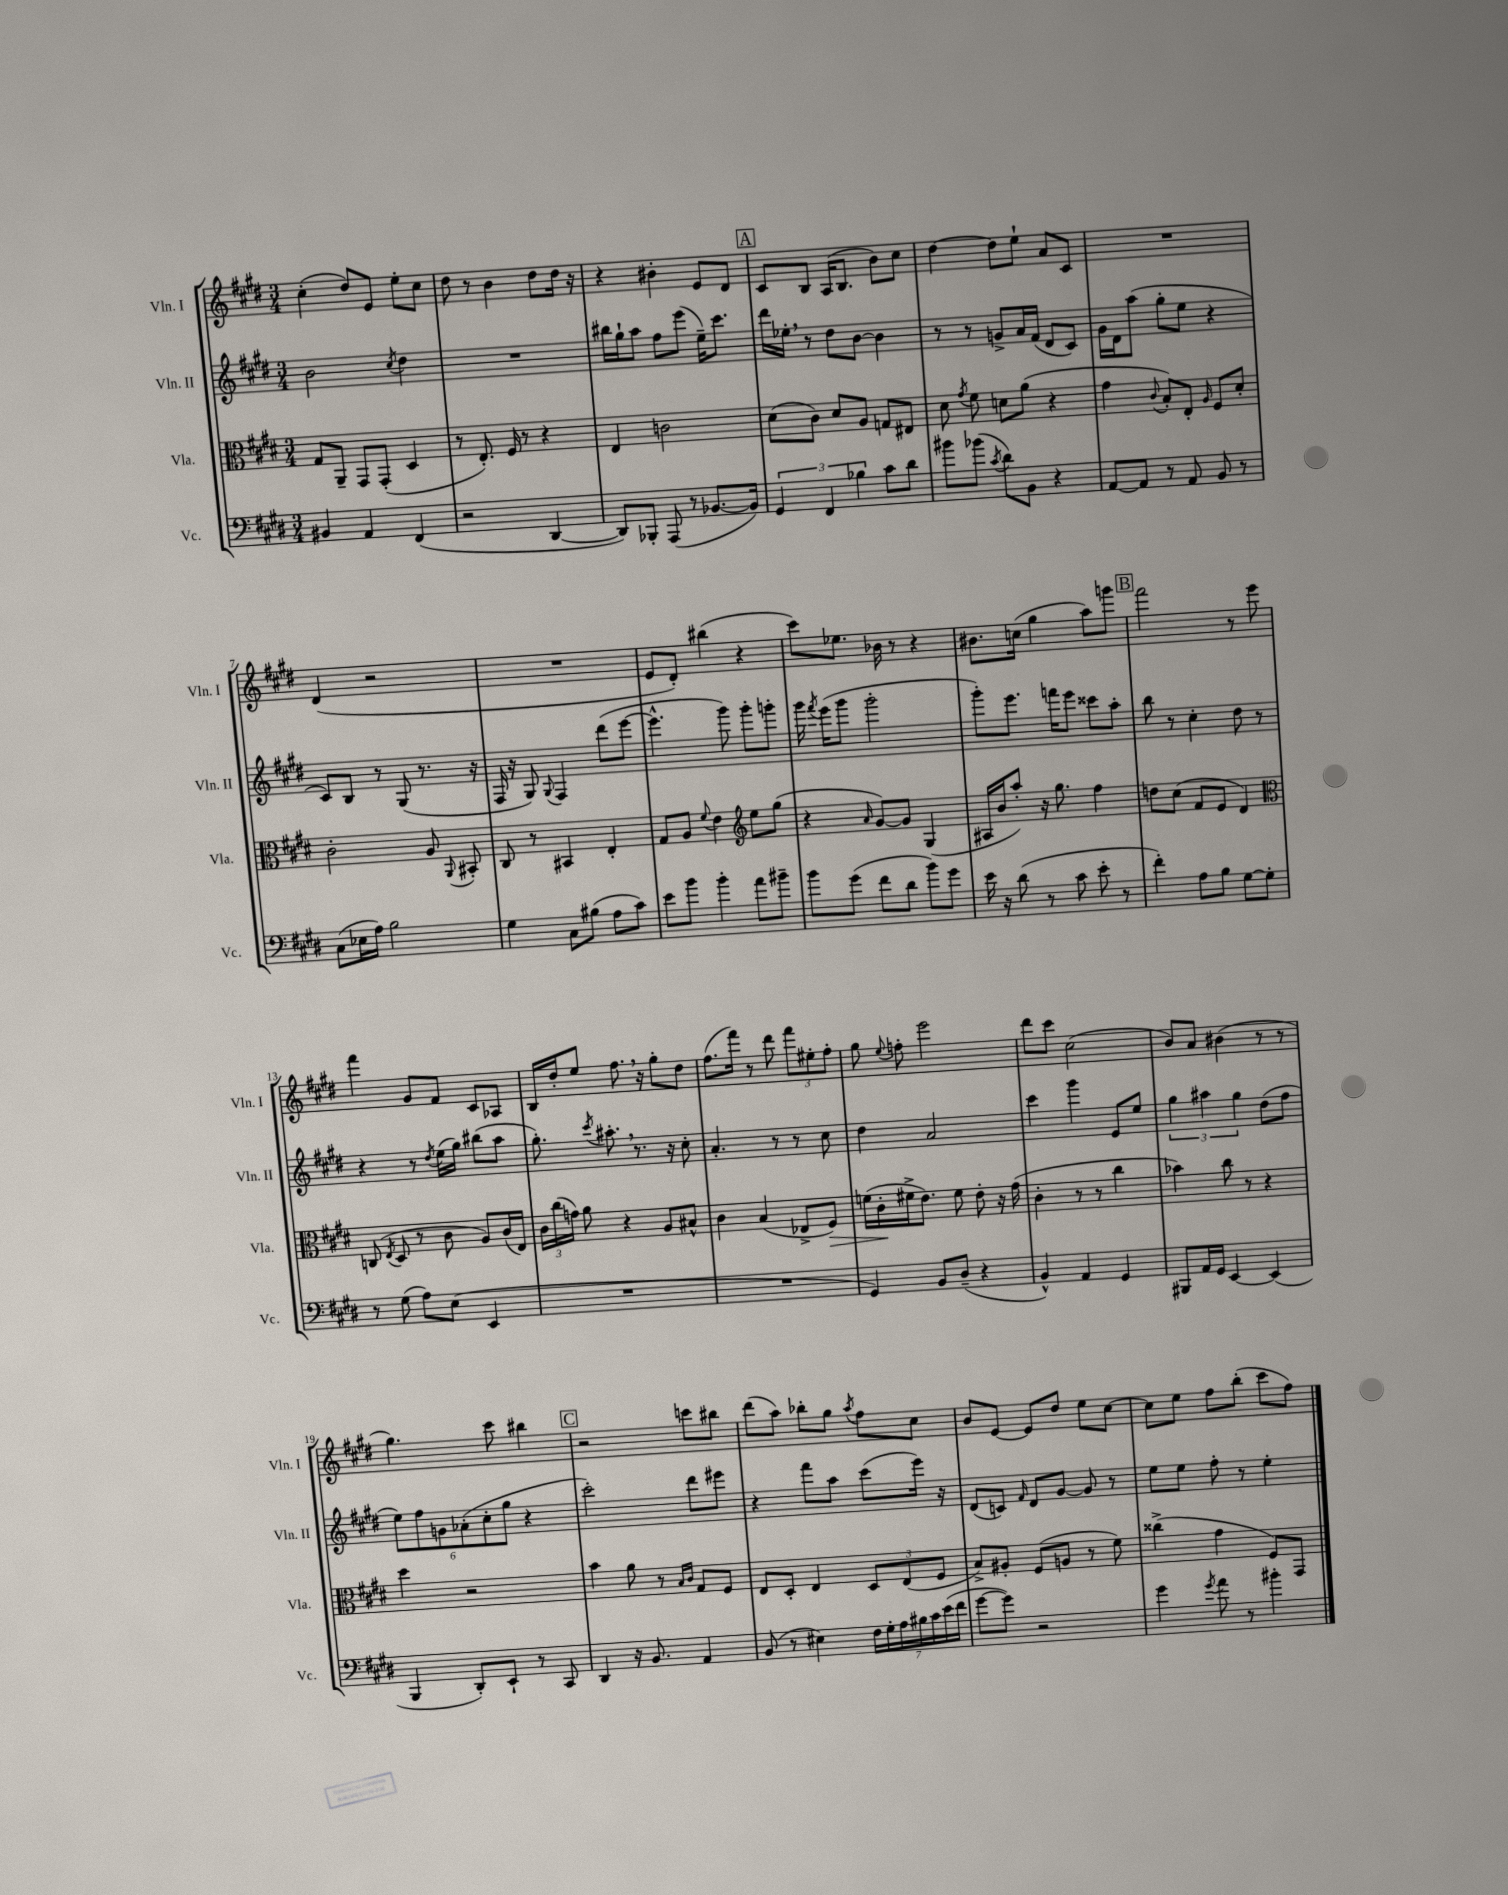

**kern	**kern	**kern	**kern
*staff4	*staff3	*staff2	*staff1
*clefF4	*clefC3	*clefG2	*clefG2
*k[f#c#g#d#]	*k[f#c#g#d#]	*k[f#c#g#d#]	*k[f#c#g#d#]
*M3/4	*M3/4	*M3/4	*M3/4
4BB#	8G#	2b	(4cc#'
.	8AA~	.	.
4AA	8GG#	.	8dd#)
.	(8GG#'	.	8e
.	.	8qcc#	.
(4FF#	4D#	4dd#	8ee'
.	.	.	8cc#
=	=	=	=
2r	8r	2.r	8dd#
.	8.E')	.	8r
.	.	.	4b
.	16F#	.	.
.	8r	.	.
[4DD#	4r	.	8dd#
.	.	.	16dd#
.	.	.	16r
=	=	=	=
8DD#])	4E	16bb#	4r
.	.	16gg#`	.
8BBB-'	.	8aa	.
(8AAA	2c	8ff#	4b#'
8r	.	(8eee	.
[8.BB-	.	16ee~)	8e
.	.	8.ccc#	.
.	.	.	8d#
16BB-])	.	.	.
=	=	=	=
6GG#	(8d#	16ddd#	8c#
.	.	16ee-'	.
.	8c#)	8r	8B
6FF#	.	.	.
.	8d#	8dd#	(16A
.	.	.	8.B
6B-	.	.	.
.	8A	[8b	.
8c#	8G	4b]	8b)
8d#	8E#	.	8cc#
=	=	=	=
8b#	8d#	8r	[4dd#
.	8qg#	.	.
(8b-	8f#	8r	.
8qc#	.	.	.
8d#)	8d	8g^	8dd#]
8BB	(8a	16a	8ee`
.	.	(16f#	.
4r	4r	8d#	8a
.	.	8c#)	8c#
=	=	=	=
[8AA	4g#	16g#	2.r
.	.	16d#	.
8AA]	.	(8aa	.
.	8qqc#	.	.
8r	8B')	8gg#'	.
8AA	8E'	8ee	.
.	16qqA	.	.
8BB	8F#	4r	.
8r	8d#'	.	.
=	=	=	=
(8C#	2c#'	8c#)	(4d#
16E-	.	8B	.
16A)	.	.	.
2B	.	8r	2r
.	.	(8G#	.
.	8A	8.r	.
.	8qqAA	.	.
.	8BB#'	.	.
.	.	16r	.
=	=	=	=
4G#	8C#	16F#	2.r
.	.	16r	.
.	8r	8G#)	.
.	.	8qqG#	.
8C#	4BB#	4F#	.
(8B#	.	.	.
8A	4E'	(8ddd#	.
8c#)	.	[8eee	.
=	=	=	=
8e	8G#	4.eee^^]	8e
8b	8A	.	8d#')
.	8qqf#	.	.
4b'	4e	.	(4bb#
.	.	8ggg#)	.
*	*clefG2	*	*
8a	8ee	8ggg#'	4r
8b#~	(8gg#	8ggg'	.
=	=	=	=
8b	4r	16ggg#	8ccc#)
.	.	8qfff#	.
.	.	(16eee	.
(8g#	.	8ggg#	8.ee-
.	16qqa	.	.
8f#	[8g#)	2ggg#'	.
.	.	.	16b-
8d#	8g#]	.	8r
8b)	(4G#	.	4r
8g#	.	.	.
=	=	=	=
16e	16A#	8ggg#')	8.b#
16r	16b	.	.
(8d#	8aa')	8.eee	.
.	.	.	(16cc
8r	16r	.	4gg#
.	8.gg#	16fff	.
8c#	.	8eee	.
8e'	4ff#	8ccc##	8aa)
8r	.	8aa'	8ggg
=	=	=	=
4f#')	8dd	8bb	2fff#
.	(8cc#	8r	.
8A	8f#	4cc#'	.
8B	8e	.	.
[8G#	4d#)	8dd#	8r
8G#']	.	8r	8eee
=	=	=	=
*	*clefC3	*	*
8r	(8C	4r	4fff#
.	8qE	.	.
(8G#	8D#	.	.
8A)	8r	8r	8g#
.	.	8qdd#	.
(8E	8c#	(16ee	8f#
.	.	16gg#)	.
4EE	8A)	(8bb#	8c#
.	(16c#	8aa	8A-
.	16E)	.	.
=	=	=	=
2.r	24c#	8.gg#')	16B
.	(24cc#	.	.
.	.	.	16dd#'
.	24g)	.	.
.	8a	.	8ee
.	.	8qccc#	.
.	.	8.aa#'	.
.	4r	.	8.ff#
.	.	8.r	.
.	.	.	16r
.	8A	.	8gg#'
.	.	16r	.
.	8B#^^	8cc#'	8dd#
=	=	=	=
2.r	4c#	4.a'	(8.ff#
.	.	.	16fff#)
.	(4B	.	8r
.	.	8r	8ddd#
.	8E-^	8r	12fff#
.	.	.	12ee#'
.	8F#)	8cc#	.
.	.	.	12ff#'
=	=	=	=
4GG#)	(16f	4dd#	8gg#
.	16c#'	.	.
.	.	.	8qqee
.	16f#^	.	8ff'
.	8.e)	.	.
8BB	.	2a	2eee
(8D#~	8f#	.	.
4r	8e'	.	.
.	16r	.	.
.	(16g#	.	.
=	=	=	=
4BB^^)	4c#'	4ccc#	8ddd#
.	.	.	8ccc#
4AA	8r	4ggg#	(2cc#
.	8r	.	.
4GG#	4cc#	8e	.
.	.	8ee	.
=	=	=	=
8BBB#	4b-)	6gg#	8b)
16AA	.	.	8a
.	.	6aa#	.
16GG#	.	.	.
[4EE	8cc#	.	(4b#
.	.	6gg#	.
.	8r	.	.
(4EE]	4r	(8dd#	8r
.	.	8ff#	8r
=	=	=	=
4BBB	4dd#	12ee)	4.gg#)
.	.	12ff#	.
.	.	12g	.
8DD#')	2r	(12a-'	.
.	.	12cc#'	.
8EE`	.	.	8ccc#
.	.	12gg#	.
8r	.	4r	4bb#
8CC#	.	.	.
=	=	=	=
4DD#	4b	2ccc#')	2r
16r	8a	.	.
8.BB	.	.	.
.	8r	.	.
.	16qqB	.	.
.	16qqc#	.	.
4AA	8G#	8ddd#	8ccc
.	8F#	8eee#	8bb#
=	=	=	=
(8BB	8E	4r	(8ddd#
8r	8D#'	.	8aa)
4E#)	4E	8fff#	8bb-'
.	.	8aa	8gg#
.	.	.	8qaa
28F#	12D#	(8ccc#	8ff#
28G#'	.	.	.
28A	.	.	.
.	(12E	.	.
28B#	.	.	.
.	.	16eee)	8cc#
28c#	.	.	.
.	12F#	.	.
(28e	.	.	.
.	.	16r	.
28f#	.	.	.
=	=	=	=
[8g#	8B^)	(8d#	8b
8g#])	8A#'	8c)	[8e
.	.	16qqf#	.
2r	(8F#	8d#	8e]
.	8A	[8g#	8dd#
.	8r	8g#]	8ee
.	8f#)	8r	[8cc#
=	=	=	=
4g#	(4cc##^	8ee	8cc#]
.	.	8ee	8ee
8qg#	.	.	.
8a	4g#	8ff#'	8ff#
8r	.	8r	(8bb'
4b#'	8F#)	4ee'	8ccc#
.	8GG#	.	8ff#)
==	==	==	==
*-	*-	*-	*-
